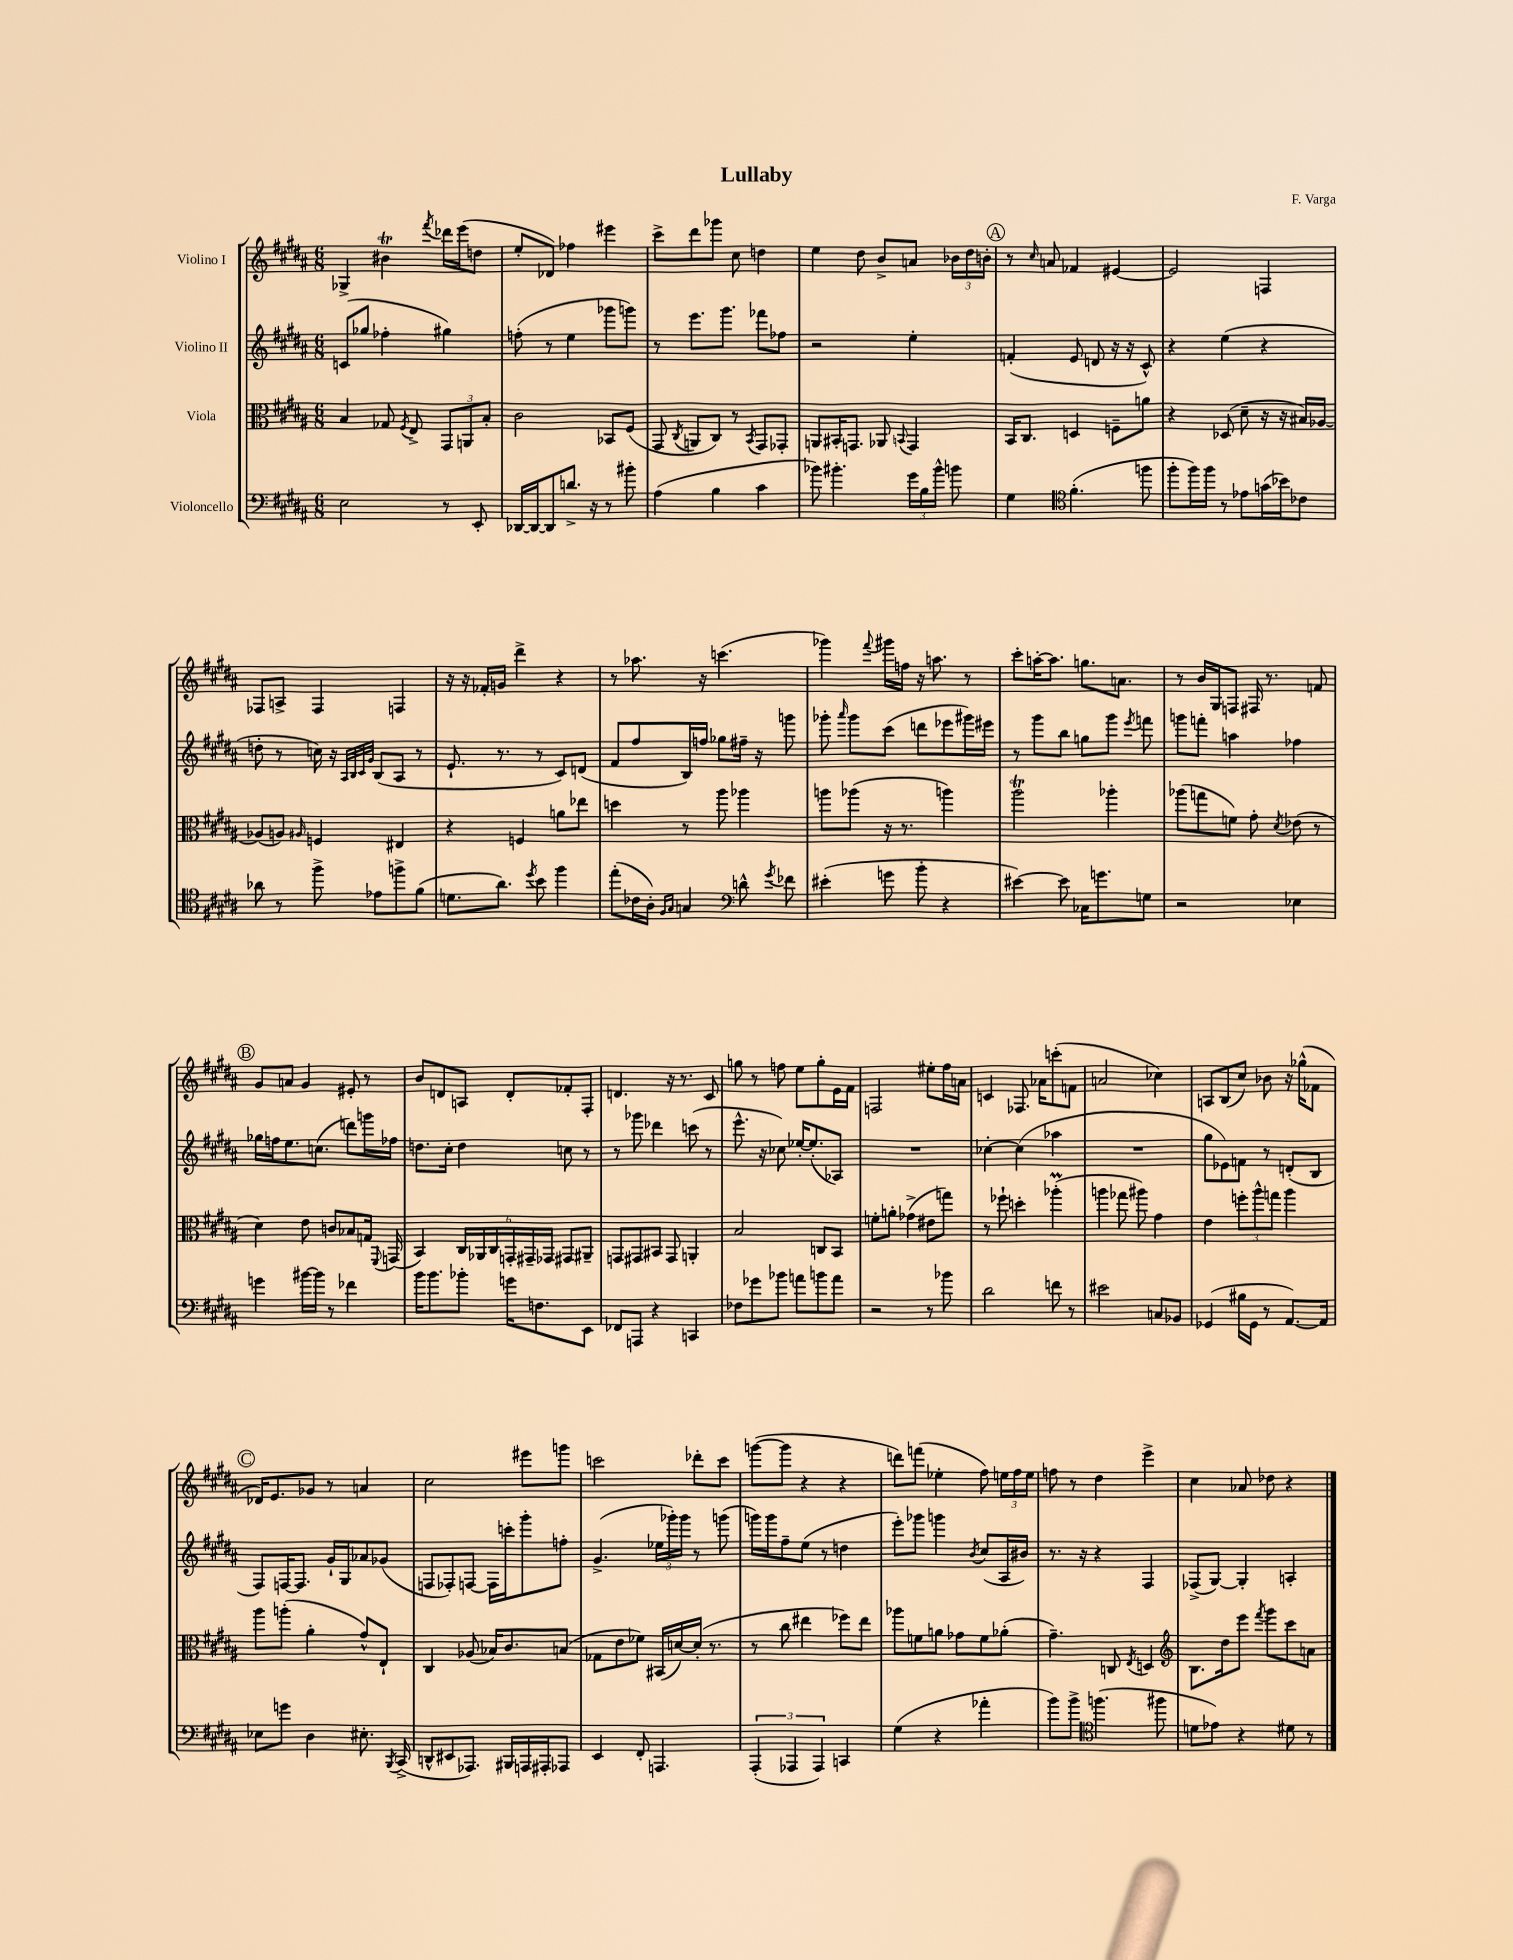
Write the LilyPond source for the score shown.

\header { title = "Lullaby" composer = "F. Varga" }
<<
\new StaffGroup <<
\new Staff = "s0" \with { instrumentName = "Violino I" } {
    \clef treble \key b \major \numericTimeSignature \time 6/8
    \autoBeamOff ges4-> bis'4\trill \acciaccatura { fis'''8 } des'''16[ e'''16( d''8] |
    e''8[-. des'8]) fes''4 eis'''4 |
    cis'''8[-> dis'''8 ges'''8] cis''8 d''4 |
    e''4 dis''8 b'8[-> a'8] \tuplet 3/2 { bes'16[ dis''16 b'16]-. } |
    \mark \markup { \circle "A" } r8 \grace { cis''16 } a'8 fes'4 eis'4~ |
    eis'2 f4 |
    fes8[ a8]-> fes4 f4 |
    r16 r16 fes'16[-. g'16] dis'''4-> r4 |
    r8 aes''8. r16 c'''4.( |
    ges'''4) \appoggiatura { fis'''8 } gis'''16[ f''16] r16 a''8. r8 |
    cis'''8[-. a''16~-. a''8.] g''8.[ a'8.] |
    r8 b'16[ gis16 f8] fis16 r8. f'8 |
    \mark \markup { \circle "B" } gis'8[ a'8] gis'4 eis'8-. r8 |
    b'8[ d'8 a8] d'8[-. fes'8-. fis8]-. |
    d'4. r16 r8. cis'8 |
    g''8 r8 f''8 e''8[ g''8-. e'16 fis'16] |
    f2 eis''8[-. fis''16 a'16] |
    c'4 fes8. aes'16[ c'''8-.( f'8] |
    a'2 ces''4) |
    a8[ b8( cis''8]) bes'8 r16 ges''16[-^( fes'8] |
    \mark \markup { \circle "C" } des'16[) e'8. ges'8] r8 a'4 |
    cis''2 eis'''8[ g'''8] |
    c'''2 des'''8[-. c'''8] |
    g'''8[~( g'''8] r4 r4 |
    d'''8[) f'''8]( ees''4-. fis''8) \tuplet 3/2 { e''16[ fis''16 e''16] } |
    f''8 r8 dis''4 e'''4-> |
    cis''4 aes'8 des''8 r4 \bar "|." |
}
\new Staff = "s1" \with { instrumentName = "Violino II" } {
    \clef treble \key b \major \numericTimeSignature \time 6/8
    \autoBeamOff c'8[( ges''8] fes''4-. gis''4) |
    f''8-.( r8 e''4 ges'''8[ g'''8]) |
    r8 e'''8.[ gis'''8.] fes'''8[ fes''8] |
    r2 e''4-. |
    \mark \markup { \circle "A" } f'4-.( e'8 d'8 r16 r16 cis'8-^) |
    r4 e''4( r4 |
    d''8-. r8 c''16) r16 \grace { ais32[ b32 cis'32 gis'32] } b8[( ais8] r8 |
    e'8.-! r8. r8 cis'8[) d'8]( |
    fis'8[ fis''8 b16) f''16] ges''8[ fis''16]-- r16 g'''8 |
    ges'''8-. \grace { ais'''16 } ges'''8[ cis'''8]( d'''8[ ees'''8 gis'''16) eis'''16] |
    r8 gis'''8[ b''8] g''8[ gis'''8] \acciaccatura { e'''8 } f'''8 |
    g'''8[ f'''8]-. a''4 fes''4 |
    \mark \markup { \circle "B" } ges''16[ f''16 e''8. c''8.]( d'''8[) g'''16 fes''16] |
    d''8.[ cis''16]-. d''4 c''8 r8 |
    r8 ges'''8 des'''4 c'''8( r8 |
    e'''8.-^ r16 ces''8) ees''16[~-. ees''8.-.( aes8]) |
    R2. |
    ces''4~-. ces''4( aes''4 |
    R2. |
    gis''8[ ees'8) f'8] r8 d'8[-.( b8] |
    \mark \markup { \circle "C" } fis8[) f16~ f8.] gis'16[-! gis16 aes'8 ges'8]( |
    f8[ fes8-.) f8]~ f16[ c'''16-. gis'''8-. f''8]-. |
    gis'4.->( \tuplet 3/2 { ees''16[ ges'''16-.) ges'''16] } r8 g'''8( |
    g'''16[) g'''16 fis''8-- e''8]( r8 d''4 |
    e'''8[-.) ges'''8] g'''4 \acciaccatura { b'8 } cis''8[( ais16 bis'16]) |
    r8. r16 r4 fis4 |
    fes8[->( gis8]~) gis4-. a4-. \bar "|." |
}
\new Staff = "s2" \with { instrumentName = "Viola" } {
    \clef alto \key b \major \numericTimeSignature \time 6/8
    \autoBeamOff b4 ges8 \acciaccatura { fis8 } e8-> \tuplet 3/2 { gis,8[ a,8 b8]-. } |
    cis'2 bes,8[ fis8]( |
    gis,8 \acciaccatura { cis8 } a,8[ cis8]) r8 \acciaccatura { b,8 } gis,8[ ges,8]-. |
    a,8[ bis,16-. g,8.] aes,8 \appoggiatura { b,8 } g,4 |
    \mark \markup { \circle "A" } b,16[ cis8.] d4 f8[-- a'8] |
    r4 des8( dis'8-- r16 r16 bis16[) aes16]~ |
    aes8[( a8]) \grace { ais16 } f4 eis4 |
    r4 f4 a'8[ ees''8] |
    d''4 r8 ais''8 aes''4 |
    a''8[ aes''8]( r16 r8. a''4) |
    ais''2\trill aes''4-. |
    aes''8[( g''8 f'8]) gis'8-. \acciaccatura { dis'8 } ees'8( r8 |
    \mark \markup { \circle "B" } dis'4) e'8 c'8[ bes8 g16] \appoggiatura { fis,8 } g,16( |
    b,4) \tuplet 6/4 { cis16[ aes,16 cis16 g,16-. gis,16-- ges,16] } gis,8[ ais,8]-- |
    g,8[ gis,8 bis,8] gis,8 a,4-. |
    b2 c8[ b,8] |
    f'8[-. a'8]-. ges'4->( eis'8[ g''8]) |
    r8 fes''8-! d''4-. aes''4-.\prall( |
    a''4 ges''8 ais''8) gis'4 |
    e'4 \tuplet 3/2 { f''8[-. ais''8-^ g''8] } ais''4 |
    \mark \markup { \circle "C" } ais''8[ a''8]-.( ais'4-. gis'8[-^) e8]-! |
    cis4 aes8( bes16[) cis'8. b8]( |
    ges8[ e'8 fes'8]) bis,16[( d'16~) d'16]-.( r8. |
    r8 cis''8 eis''4 fes''8[) eis''8] |
    aes''8[ f'8 a'8] ges'8[ f'8 aes'8]-.( |
    gis'4.--) c8 \acciaccatura { e8 } d4 |
    \clef treble b8.[ dis''16 e'''8] \acciaccatura { fis'''8 } gis'''8[ cis'''8 a'8] \bar "|." |
}
\new Staff = "s3" \with { instrumentName = "Violoncello" } {
    \clef bass \key b \major \numericTimeSignature \time 6/8
    \autoBeamOff e2 r8 e,8-. |
    des,16[~ des,16~ des,8 d'8.]-> r16 r8 bis'8-. |
    ais4( b4 cis'4 |
    bes'8) bis'4.-. \tuplet 3/2 { gis'16[ b16 bis'16]-^ } b'8 |
    \mark \markup { \circle "A" } gis4 \clef tenor fis'4.-.( f''8 |
    fis''8[-. fis''16) fis''16] r8 ees'8[ g'16( bes'16) ces'8] |
    aes'8 r8 fis''8-> ees'8[ f''8-> fis'8]( |
    d'8.[ ais'8.]) \acciaccatura { dis''8 } b'8 fis''4 |
    e''8[-.( ces'16 ais16]-.) \grace { fis16[ gis16] } g4 \clef bass d'8-^ \acciaccatura { gis'8 } fes'8 |
    eis'4-.( g'8 b'8-. r4 |
    eis'4~) eis'8 ces16[ g'8. g8] |
    r2 ees4 |
    \mark \markup { \circle "B" } g'4 bis'16[~ bis'16] r8 fes'4 |
    b'16[ b'8. bes'8]-. g'16[ f8. e,8] |
    fes,8[ a,,8] r4 c,4 |
    fes8[ ges'8 bes'8] a'8[ b'8 a'8] |
    r2 r8 bes'8 |
    dis'2 f'8 r8 |
    eis'2 c8[ bes,8] |
    ges,4( bis16[ ges,16] r8 ais,8.[~) ais,16] |
    \mark \markup { \circle "C" } ees8[ g'8] dis4 eis8.-. \acciaccatura { b,,8 } cis,16->( |
    d,8[-^ eis,8 aes,,8.]) bis,,16[ a,,16 ais,,16-. aes,,8] |
    e,4 fis,8-. a,,4. |
    \tuplet 3/2 { ais,,4-.( aes,,4 aes,,4) } c,4 |
    gis4( r4 aes'4-. |
    b'8[) b'8]-> \clef tenor f''4.( fis''8 |
    d'8[ ees'8]) r4 dis'8 r8 \bar "|." |
}
>>
>>
\layout { \context { \Score \remove "Bar_number_engraver" } }
